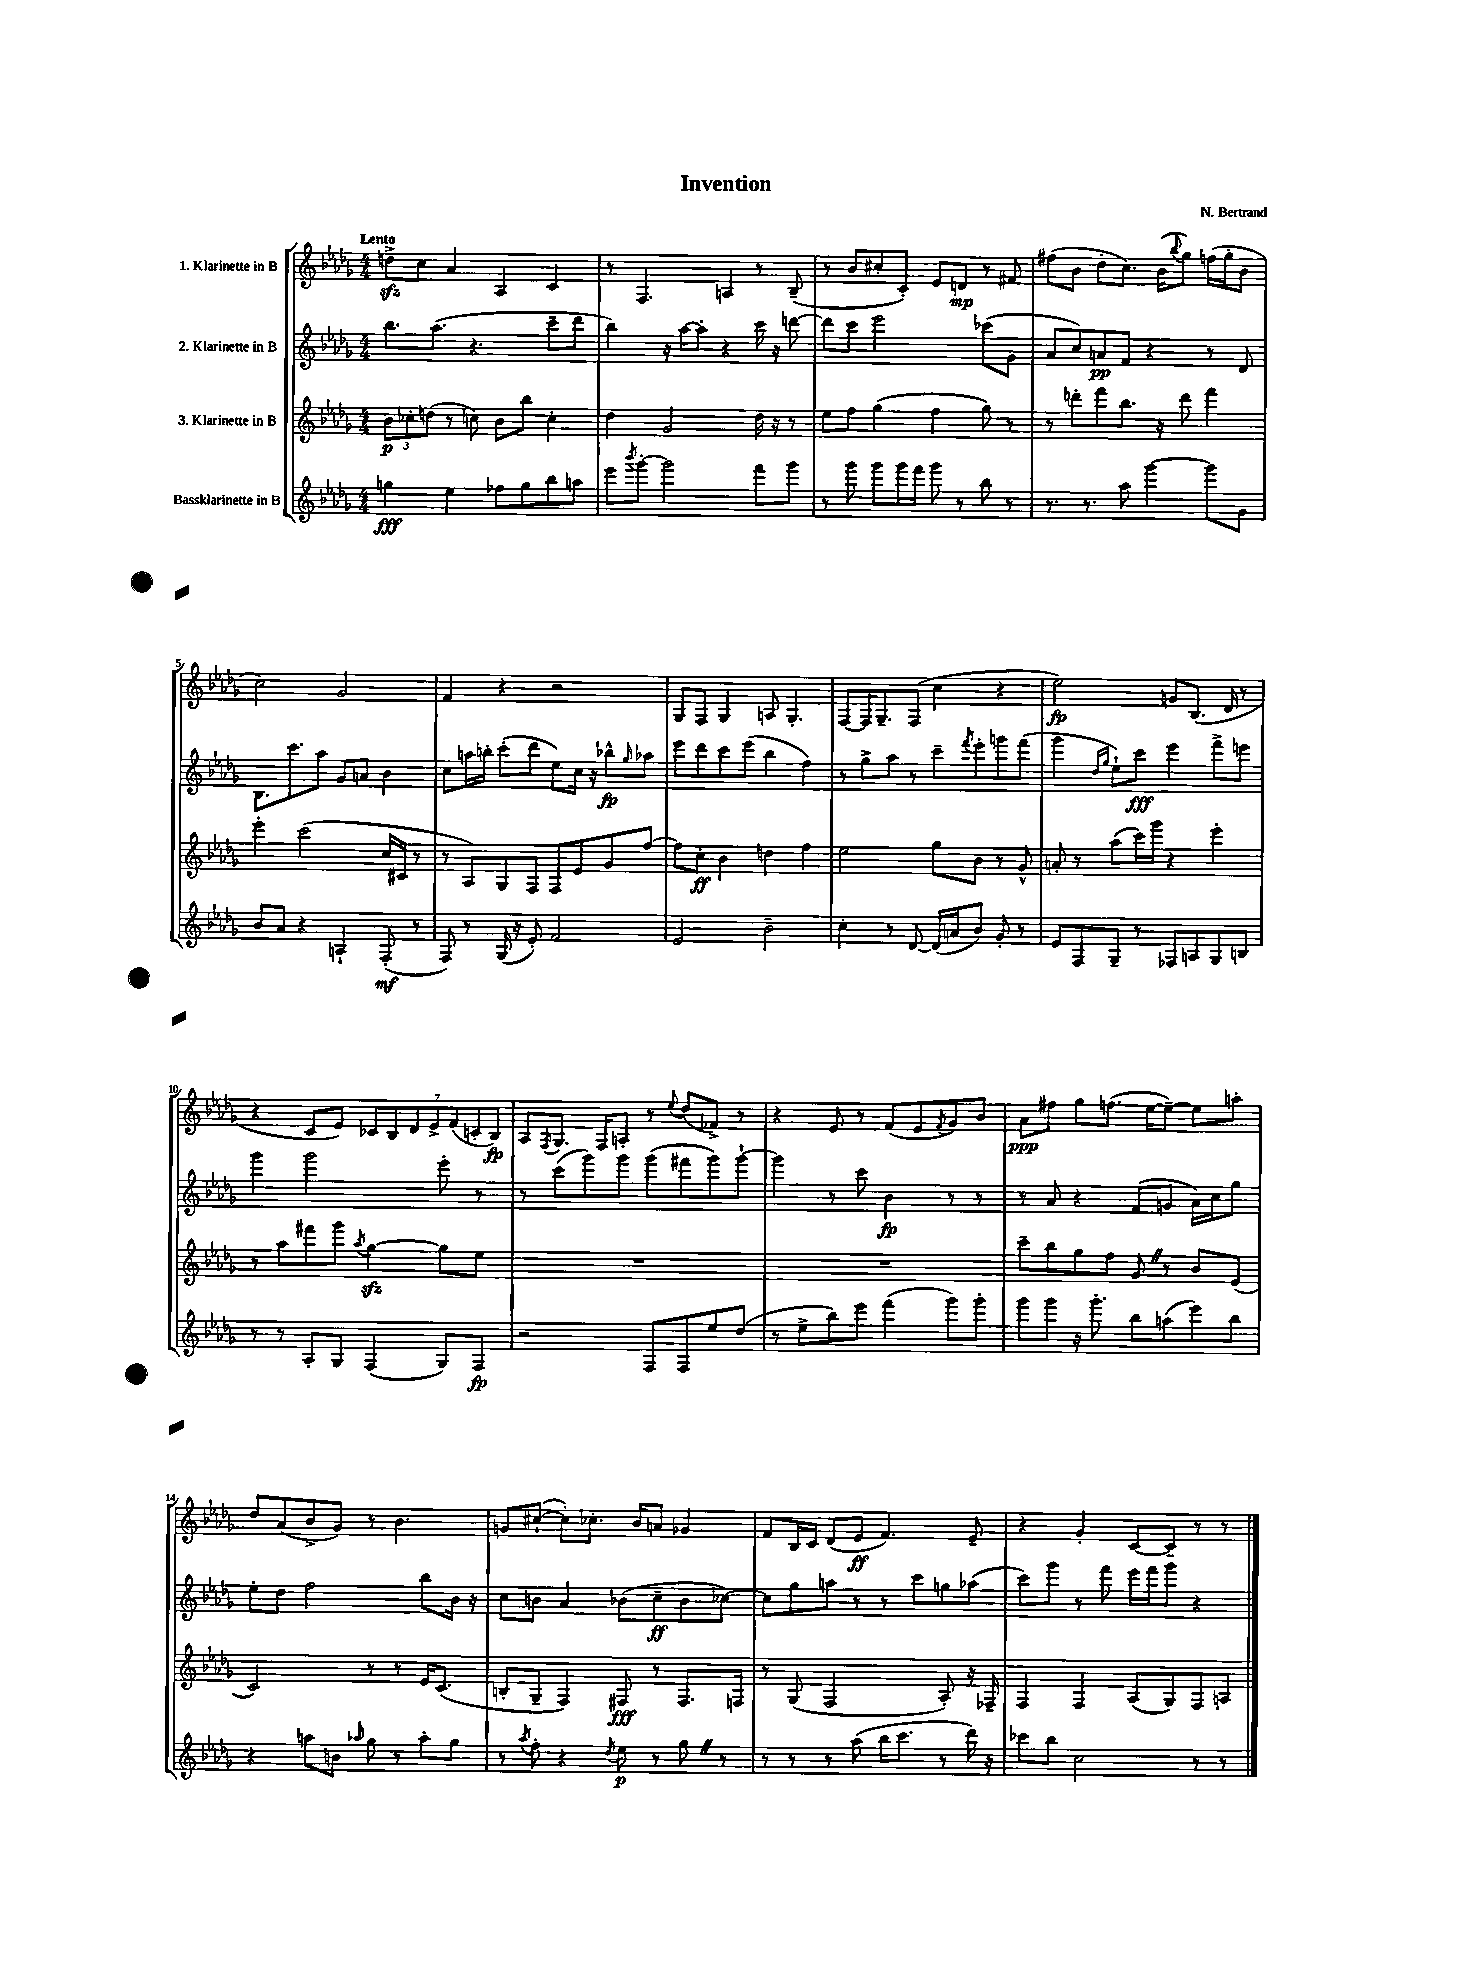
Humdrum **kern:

**kern	**dynam	**kern	**dynam	**kern	**dynam	**kern	**dynam
*part4	*part4	*part3	*part3	*part2	*part2	*part1	*part1
*staff4	*staff4	*staff3	*staff3	*staff2	*staff2	*staff1	*staff1
*I"Bassklarinette in B	*	*I"3. Klarinette in B	*	*I"2. Klarinette in B	*	*I"1. Klarinette in B	*
*clefG2	*	*clefG2	*	*clefG2	*	*clefG2	*
*k[b-e-a-d-g-]	*	*k[b-e-a-d-g-]	*	*k[b-e-a-d-g-]	*	*k[b-e-a-d-g-]	*
*M4/4	*	*M4/4	*	*M4/4	*	*M4/4	*
=1	=1	=1	=1	=1	=1	=1	=1
!	!	!	!	!	!	!LO:TX:a:B:t=Lento	!
4ggn\	fff	12b-\L	p	8.bb-\L	.	8ddnzz^\L	.
.	.	12cc-X'\	.	.	.	.	.
.	.	.	.	.	.	8cc\J	.
.	.	(12ddn\J	.	.	.	.	.
.	.	.	.	(8.aa-\J	.	.	.
4ee-\	.	8r	.	.	.	4a-/	.
.	.	8ccn\)	.	4.r	.	.	.
8ff-X\L	.	8b-\L	.	.	.	4A-/	.
8gg\	.	8bb-\J	.	.	.	.	.
8bb-\	.	4cc'\	.	8ccc~\L	.	4c/	.
8aan\J	.	.	.	8ddd-\J	.	.	.
=2	=2	=2	=2	=2	=2	=2	=2
8eee-\L	.	4dd-\	.	4bb-\)	.	8r	.
8qbbb-/	.	.	.	.	.	.	.
[8ggg-'\J	.	.	.	.	.	4.F/	.
2ggg-\]	.	2g-/	.	16r	.	.	.
.	.	.	.	[16aa-\KL	.	.	.
.	.	.	.	8aa-'\J]	.	.	.
.	.	.	.	4r	.	4An/	.
8fff\L	.	16dd-\	.	16ccc\	.	8r	.
.	.	16r	.	16r	.	.	.
8ggg-\J	.	8r	.	[8dddn\	.	(8B-~/	.
=3	=3	=3	=3	=3	=3	=3	=3
8r	.	8ee-\L	.	8ddd\L]	.	8r	.
8ggg-\	.	8ff\J	.	8ccc\J	.	8b-/L	.
8ggg-\L	.	(4gg-\	.	2eee-\	.	8cc#X'/	.
16ggg-\L	.	.	.	.	.	8c'/J)	.
16fff\JJ	.	.	.	.	.	.	.
8ggg-\	.	4ff\	.	.	.	8e-/L	.
8r	.	.	.	.	.	8dn/J	mp
8bb-\	.	8gg-\)	.	(8ccc-X\L	.	8r	.
8r	.	8r	.	8g-\J	.	8f#X/	.
=4	=4	=4	=4	=4	=4	=4	=4
8.r	.	8r	.	8a-/L	.	(8ff#X\L	.
.	.	8dddn'\L	.	8cc/)	.	8b-\J	.
8.r	.	.	.	.	.	.	.
.	.	8fff\	.	8an/	pp	8dd-'\L	.
8aa-\	.	8.bb-\J	.	8f/J	.	8.cc\J)	.
[4ggg-\	.	.	.	4r	.	.	.
.	.	16r	.	.	.	(16b-\KL	.
.	.	.	.	.	.	8qqbb-/	.
.	.	8ddd\	.	.	.	8gg-\J)	.
8ggg-\L]	.	4fff\	.	8r	.	(16ffn\LL	.
.	.	.	.	.	.	16gg-'\J	.
8g-\J	.	.	.	8d-/	.	8b-\J	.
!!LO:LB:g=z
=5	=5	=5	=5	=5	=5	=5	=5
8b-/L	.	4eee-'\	.	8.B-\L	.	2cc\)	.
8a-/J	.	.	.	.	.	.	.
.	.	.	.	8.ccc\	.	.	.
4r	.	(2ccc\	.	.	.	.	.
.	.	.	.	8aa-\J	.	.	.
4An`/	.	.	.	8g-/L	.	2g-/	.
.	.	.	.	8an/J	.	.	.
(8F'/	mf	16cc/LL	.	4b-\	.	.	.
.	.	16c#X/JJ	.	.	.	.	.
8r	.	8r	.	.	.	.	.
=6	=6	=6	=6	=6	=6	=6	=6
8F/)	.	8r	.	8cc\L	.	4f/	.
8r	.	8A-/L)	.	16aan\L	.	.	.
.	.	.	.	16bbn'\JJ	.	.	.
(16G-/	.	8G-/	.	(8ccc'\L	.	4r	.
16r	.	.	.	.	.	.	.
8e-'/)	.	8F/J	.	8ddd-\J	.	.	.
2f/	.	8F/L	.	8ee-\L)	.	2r	.
.	.	8e-/	.	16cc\Jk	.	.	.
.	.	.	.	16r	.	.	.
.	.	8g-/	.	8bb-X^^\L	fp	.	.
.	.	.	.	16qqgg-/	.	.	.
.	.	[8ff/J	.	8aa-X\J	.	.	.
=7	=7	=7	=7	=7	=7	=7	=7
2e-/	.	8ff\L]	.	8eee-\L	.	8G-/L	.
.	.	8cc'\J	ff	8ddd-\	.	8F/J	.
.	.	4b-\	.	8ccc\	.	4G-/	.
.	.	.	.	(8eee-\J	.	.	.
2b-~\	.	4ddn\	.	4bb-\	.	8An/	.
.	.	.	.	.	.	4.G-'/	.
.	.	4ff\	.	4ff\)	.	.	.
=8	=8	=8	=8	=8	=8	=8	=8
4cc'\	.	2ee-\	.	8r	.	[8F/L	.
.	.	.	.	8gg-^\L	.	16F/K]	.
.	.	.	.	.	.	8.G-~/	.
8r	.	.	.	8aa-\J	.	.	.
[8d-/	.	.	.	8r	.	(8F/J	.
(16d-/LL]	.	8gg-\L	.	8ccc~\L	.	4cc\	.
16an/J	.	.	.	.	.	.	.
.	.	.	.	8qfff/	.	.	.
8b-/J)	.	8b-\J	.	8eee-'\	.	.	.
8g-'/	.	8r	.	8gggn\	.	4r	.
8r	.	8g-^^/	.	(8fff\J	.	.	.
=9	=9	=9	=9	=9	=9	=9	=9
8e-/L	.	8an'/	.	4ggg-\	.	2ee-\)	fp
8F/	.	8r	.	.	.	.	.
.	.	.	.	16qqdd-/LL	.	.	.
.	.	.	.	16qqgg-/JJ	.	.	.
8G-~/J	.	(8aa-\L	.	8ee-`\L)	.	.	.
8r	.	16ccc\L)	.	8ccc\J	fff	.	.
.	.	16ggg-\JJ	.	.	.	.	.
8F-X/L	.	4r	.	4eee-\	.	8gn/L	.
8An/	.	.	.	.	.	(8.B-/J	.
8G-/	.	4eee-'\	.	8fff^\L	.	.	.
.	.	.	.	.	.	16d-/	.
8Bn/J	.	.	.	8eeen\J	.	8r	.
!!LO:LB:g=z
=10	=10	=10	=10	=10	=10	=10	=10
8r	.	8r	.	4ggg-\	.	4r	.
8r	.	8aa-\L	.	.	.	.	.
8A-'/L	.	8fff#X\	.	2ggg-\	.	8c/L	.
8G-/J	.	8ggg-\J	.	.	.	8e-/J)	.
.	.	8qaa-/	.	.	.	.	.
(4F/	.	[4gg-zz\	.	.	.	14c-X/L	.
.	.	.	.	.	.	14B-/	.
.	.	.	.	.	.	14d-/	.
.	.	.	.	.	.	14e-^/	.
8G-/L)	.	8gg-\L]	.	8eee-'\	.	.	.
.	.	.	.	.	.	(14f/	.
.	.	.	.	.	.	14cn'/	.
8F/J	fp	8ee-\J	.	8r	.	.	.
.	.	.	.	.	.	14B-/J)	fp
=11	=11	=11	=11	=11	=11	=11	=11
2r	.	1r	.	8r	.	8A-/L	.
.	.	.	.	.	.	8qF/	.
.	.	.	.	(8ccc\L	.	8.G-/J	.
.	.	.	.	8ggg-\)	.	.	.
.	.	.	.	.	.	16F/KL	.
.	.	.	.	8ggg-\J	.	8An'/J	.
8F/L	.	.	.	(8ggg-\L	.	8r	.
.	.	.	.	.	.	8qqee-/	.
8F/	.	.	.	8fff#X\	.	(8dd-/L	.
8ee-/	.	.	.	8ggg-\)	.	8f-X^/J)	.
(8dd-/J	.	.	.	[8ggg-`\J	.	8r	.
=12	=12	=12	=12	=12	=12	=12	=12
8r	.	1r	.	4ggg-\]	.	4r	.
8ee-^\L	.	.	.	.	.	.	.
8bb-\)	.	.	.	8r	.	8e-/	.
8eee-\J	.	.	.	8ccc\	.	8r	.
(4fff\	.	.	.	4b-\	fp	(8f/L	.
.	.	.	.	.	.	8e-/	.
.	.	.	.	.	.	8qf/	.
8ggg-\L)	.	.	.	8r	.	8g-/)	.
8ggg-'\J	.	.	.	8r	.	8b-/J	.
=13	=13	=13	=13	=13	=13	=13	=13
8ggg-\L	.	8ccc~\L	.	8r	.	8a-\L	ppp
8ggg-\J	.	8bb-\	.	8a-/	.	8ff#X\J	.
16r	.	8gg-\	.	4r	.	8gg-\L	.
8.ggg-'\	.	.	.	.	.	.	.
.	.	8ff\J	.	.	.	(8.ffn\J	.
8bb-\L	.	8g-Z/	.	(8f/L	.	.	.
.	.	.	.	.	.	[16ee-\KL	.
(8aan\	.	8r	.	8gn/J	.	8ee-~\J_)	.
8eee-\)	.	8b-/L	.	16a-\LL)	.	8ee-\L]	.
.	.	.	.	16cc\J	.	.	.
8bb-\J	.	(8e-/J	.	8gg-\J	.	8aan'\J	.
!!LO:LB:g=z
=14	=14	=14	=14	=14	=14	=14	=14
4r	.	2c/)	.	8ee-'\L	.	8dd-/L	.
.	.	.	.	8dd-\J	.	(8a-/	.
8aan\L	.	.	.	2ff\	.	8b-^/	.
8bn\J	.	.	.	.	.	8g-/J)	.
16qqaa-X/	.	.	.	.	.	.	.
8gg-\	.	8r	.	.	.	8r	.
8r	.	8r	.	.	.	4.b-\	.
8aa-'\L	.	16e-/KL	.	8bb-\L	.	.	.
.	.	(8.c/J	.	.	.	.	.
8gg-\J	.	.	.	16b-\Jk	.	.	.
.	.	.	.	16r	.	.	.
=15	=15	=15	=15	=15	=15	=15	=15
8r	.	8Bn'/L	.	8cc\L	.	8gn/L	.
8qaa-/	.	.	.	.	.	.	.
8ff'\	.	8G-~/J	.	8bn\J	.	([8cc#X`/J	.
4r	.	4F/)	.	4a-/	.	8cc#'\L])	.
.	.	.	.	.	.	8.cc-X'\J	.
8qdd-/	.	.	.	.	.	.	.
8ee-\	p	8F#X/	fff	(8b-X\L	.	.	.
.	.	.	.	.	.	16b-/KL	.
8r	.	8r	.	8cc~\	ff	8an/J	.
8gg-Z\	.	8.F#/L	.	8b-\	.	4g-X/	.
8r	.	.	.	[8cc-X\J)	.	.	.
.	.	16Fn/Jk	.	.	.	.	.
=16	=16	=16	=16	=16	=16	=16	=16
8r	.	8r	.	8cc-\L]	.	8f/L	.
8r	.	(8G-/	.	8gg-\	.	16B-/L	.
.	.	.	.	.	.	16c/JJ	.
8r	.	2F/	.	8aan\J	.	(8d-/L	.
(8aa-\	.	.	.	8r	.	8e-/J	ff
16bb-\KL	.	.	.	8r	.	4.f/)	.
8.ccc\J	.	.	.	.	.	.	.
.	.	.	.	8ccc\L	.	.	.
8r	.	8A-'/)	.	8ggn\	.	.	.
16ddd-\)	.	16r	.	(8aa-X\J	.	8e-~/	.
16r	.	16F-X~/	.	.	.	.	.
=17	=17	=17	=17	=17	=17	=17	=17
8ccc-X\L	.	4F/	.	8ccc\L)	.	4r	.
8bb-\J	.	.	.	8ggg-\J	.	.	.
2cc\	.	4F/	.	8r	.	4g-'/	.
.	.	.	.	8fff\	.	.	.
.	.	(8A-/L	.	16eee-\LL	.	[8c/L	.
.	.	.	.	16fff\J	.	.	.
.	.	8G-/)	.	8ggg-\J	.	8c~/J]	.
8r	.	8F/	.	4r	.	8r	.
8r	.	8An/J	.	.	.	8r	.
==	==	==	==	==	==	==	==
*-	*-	*-	*-	*-	*-	*-	*-
